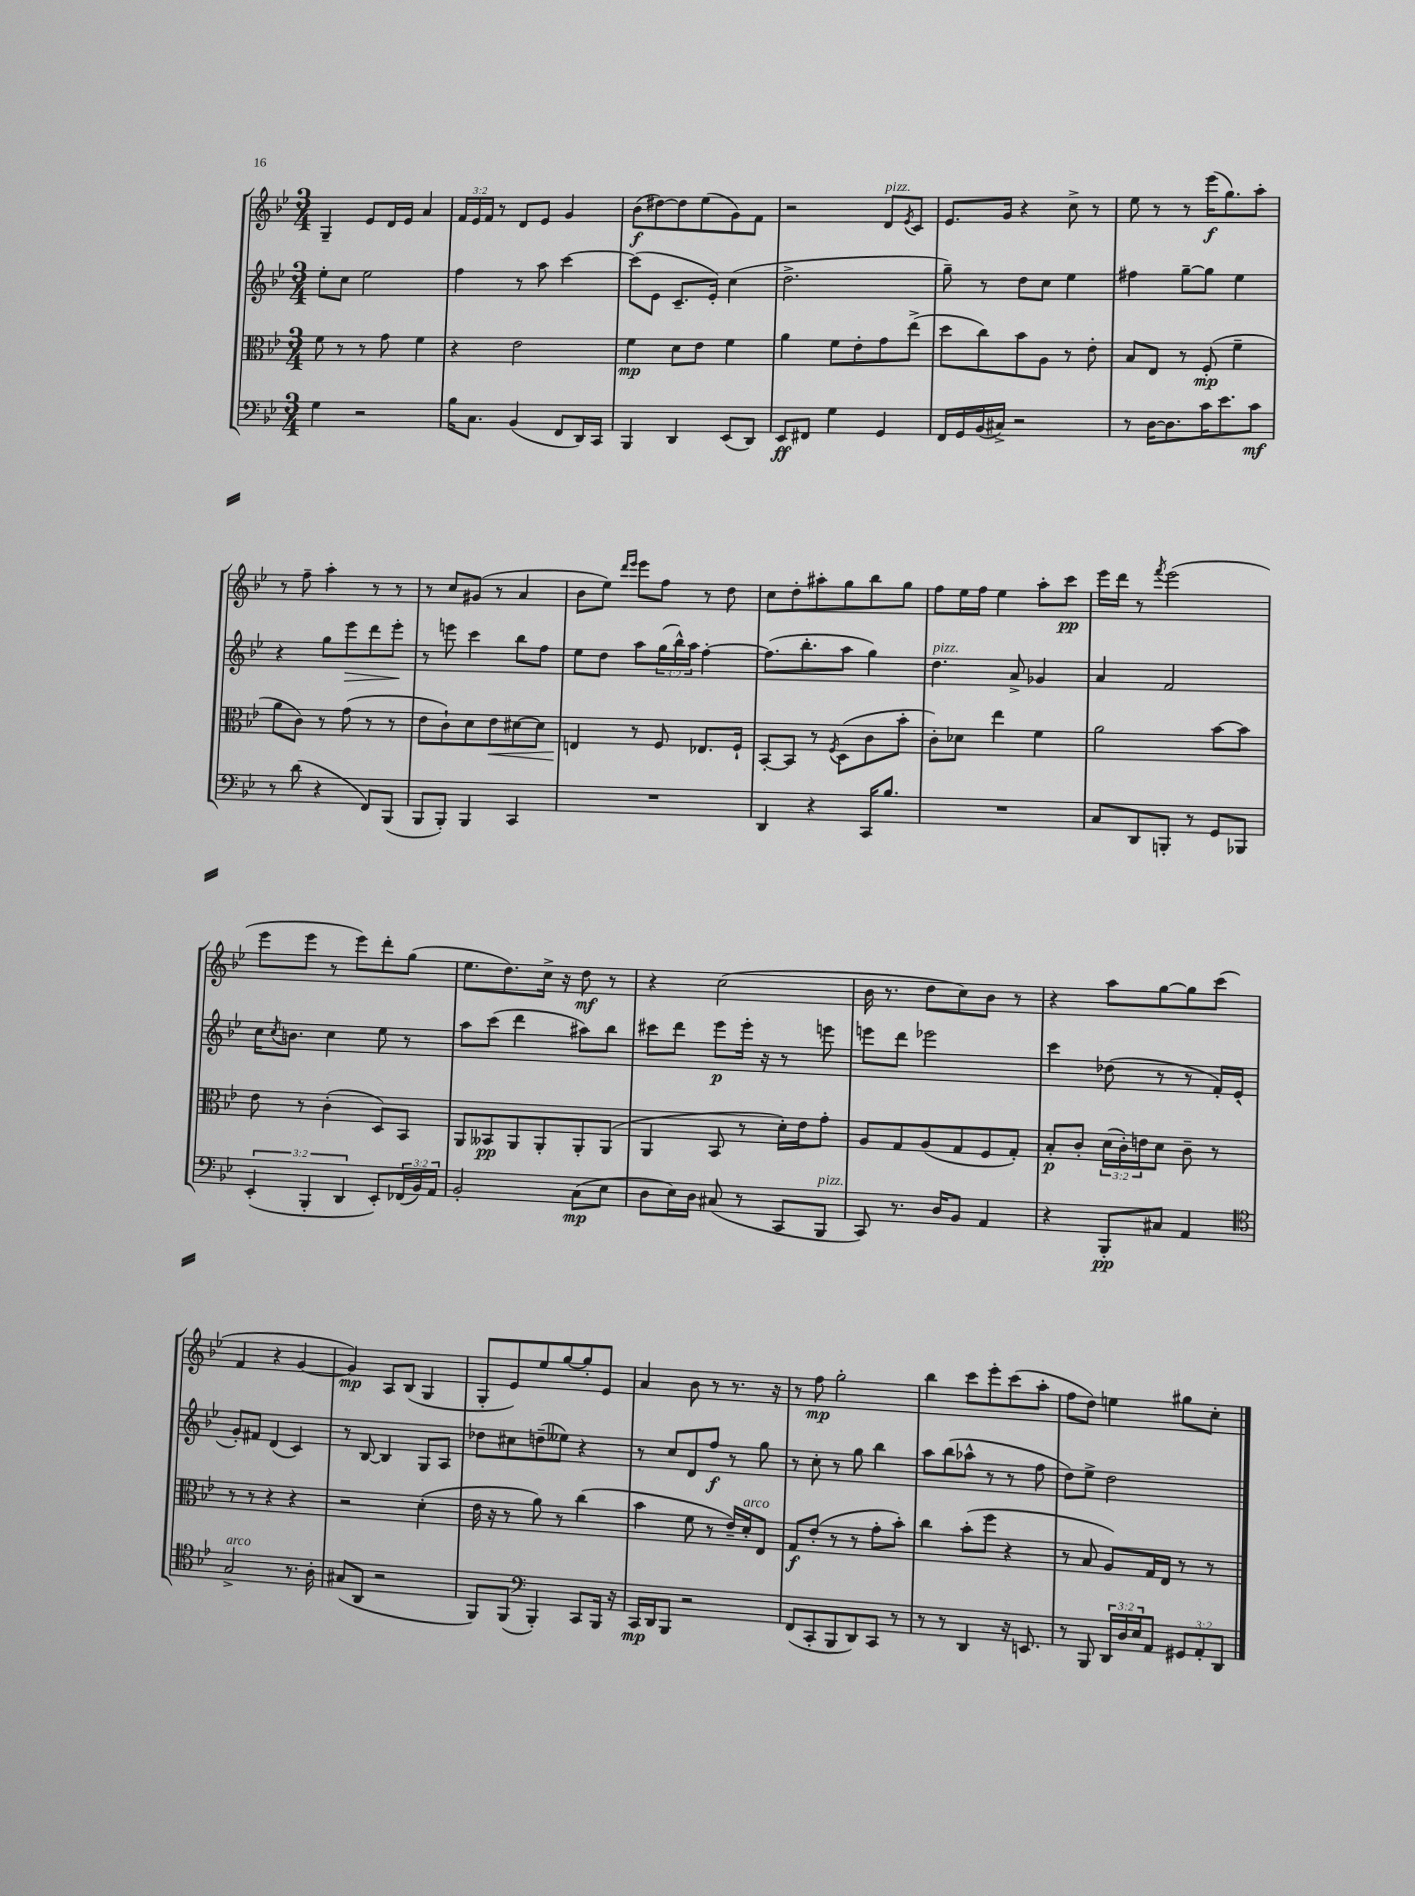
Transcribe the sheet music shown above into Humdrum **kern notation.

**kern	**kern	**kern	**kern
*staff4	*staff3	*staff2	*staff1
*clefF4	*clefC3	*clefG2	*clefG2
*k[b-e-]	*k[b-e-]	*k[b-e-]	*k[b-e-]
*M3/4	*M3/4	*M3/4	*M3/4
4G\	8f\	8ee-'\L	4G~/
.	8r	8cc\J	.
2r	8r	2ee-\	8e-/L
.	8g\	.	16d/L
.	.	.	16e-/JJ
.	4f\	.	4a/
=	=	=	=
16B-\LK	4r	4ff\	24f/LL
.	.	.	24e-/
8.C\J	.	.	.
.	.	.	24f/JJ
.	.	.	8r
(4BB-/	2e-\	8r	8d/L
.	.	8aa\	8e-/J
8FF/L	.	[4ccc\	4g/
16DD/L)	.	.	.
16CC/JJ	.	.	.
=	=	=	=
4BBB-/	4f\	(8ccc\]L	(8b-\L
.	.	8e-\J	[8dd#\)
4DD/	8d\L	8.c~/L	8dd#\]
.	8e-\J	.	(8ee-\
.	.	16e-'/Jk)	.
(8EE-/L	4f\	(4cc\	8g\)
8DD/J)	.	.	8f\J
=	=	=	=
8EE-/L	4a\	2.dd^\	2r
8FF#/J	.	.	.
4G\	8f\L	.	.
.	8e-'\	.	.
4GG/	8g\	.	8d/L
.	.	.	8qe-/
.	(8ee-^\J	.	8c/J
=	=	=	=
16FF/LL	8dd\L	8gg~\)	8.e-/L
16GG/	.	.	.
(16BB-/	8cc\)	8r	.
16C#^/JJ)	.	.	16g/Jk
2r	8b-\	8dd\L	4r
.	8A\J	8cc\J	.
.	8r	4ee-\	8cc^\
.	8e-'\	.	8r
=	=	=	=
8r	8B-/L	4ff#\	8ee-\
[16D\LK	8E-/J	.	8r
8.D\]	.	.	.
.	8r	[8gg~\L	8r
16c\K	(8F'/	8gg\]J	(16eee-\LK
8.e-\	.	.	8.gg\)
.	4f~\	4ee-\	.
8c\J	.	.	8aa'\J
=	=	=	=
8r	8a\L	4r	8r
(8d\	8c\J)	.	8ff~\
4r	8r	8gg\L	4aa'\
.	(8g\	8eee-\	.
8FF/L)	8r	8ddd\	8r
(8BBB-/J	8r	8eee-'\J	8r
=	=	=	=
8BBB-/L	8e-\L	8r	8r
8BBB-'/J)	8c`\)	8eee\	8cc/L
4BBB-/	8d\	4ccc\	(8g#/J
.	8e-\	.	8r
4CC/	[8d#\	8bb-\L	4a/
.	8d#\]J	8ff\J	.
=	=	=	=
2.r	4E/	8ee-\L	8b-\L
.	.	8dd\J	8ee-\J)
.	.	.	16qqddd/LL
.	.	.	16qqeee-/JJ
.	8r	8aa\L	8eee-\L
.	8F/	(24gg\L	8ff\J
.	.	24bb-^^\)	.
.	.	24aa\JJ	.
.	8.E-/L	[4ff'\	8r
.	.	.	8dd\
.	16F`/Jk	.	.
=	=	=	=
4DD/	[8BB-'/L	(8.ff\]L	8cc\L
.	8BB-/]J	.	8dd'\
.	.	8.bb-'\	.
4r	8r	.	8aa#'\
.	8qF/	.	.
.	(8D\L	8aa\J	8gg\
16CC/LK	8c\	4gg\)	8bb-\
8.B-/J	.	.	.
.	8b-'\J	.	8gg\J
=	=	=	=
2.r	8c'\L)	4.dd\	8ff\L
.	8d-\J	.	16ee-\L
.	.	.	16ff\JJ
.	4ee-\	.	4ee-\
.	.	8a^/	.
.	4f\	4g-/	8aa'\L
.	.	.	8ccc\J
=	=	=	=
8C/L	2a\	4a/	16eee-\LL
.	.	.	16ddd\JJ
8DD/	.	.	8r
.	.	.	8qfff/
8BBB'/J	.	2f/	(2eee-\
8r	.	.	.
8GG/L	[8b-\L	.	.
8BBB-/J	8b-\]J	.	.
=	=	=	=
(6EE-'/	8e-\	16cc\LK	8eee-\L
.	.	8qcc/	.
.	.	8.b\J	.
.	8r	.	8eee-\J
6BBB-'/	.	.	.
.	(4c'\	4cc\	8r
6DD/	.	.	.
.	.	.	8eee-\L)
8EE-'/L)	8D/L)	8ee-\	8ddd'\
(24FF-/L	8BB-/J	8r	(8gg\J
24BB-/)	.	.	.
24AA/JJ	.	.	.
=	=	=	=
2BB-'/	8AA/L	8aa\L	8.ee-\L
.	8BB--/	(8ccc\J	.
.	.	.	8.dd\)
.	8AA/	4ddd\	.
.	8AA'/	.	16cc^\Jk
.	.	.	16r
(8C\L	8AA'/	8aa#\L)	8dd\
8E-\J	(8AA/J	8bb-\J	8r
=	=	=	=
8D\L	4AA/	8ccc#\L	4r
16E-\L)	.	8ddd\J	.
16D\JJ	.	.	.
(8C#/	8BB-/	8eee-\L	(2cc\
8r	8r	16eee-'\Jk	.
.	.	16r	.
8CC/L	16d'\LL)	8r	.
.	16e-\J	.	.
8BBB-/J	8g'\J	8eee\	.
=	=	=	=
8CC/)	8A/L	8eee\L	16b-\
.	.	.	8.r
8.r	8G/	8ddd\J	.
.	(8A/	2eee-\	8dd\L
16D/LK	.	.	.
8BB-/J	8G/	.	8cc\)
4AA/	8F/	.	8b-\J
.	8G'/J)	.	8r
=	=	=	=
4r	8B-'/L	4ccc\	4r
.	8c'/J	.	.
8BBB-'/L	(24d\LL	(8dd-\	8aa\L
.	24c'\)	.	.
.	24e\J	.	.
8C#/J	8d\J	8r	[8gg\
4AA/	8c~\	8r	8gg\]
.	8r	16f'/LL)	(8ccc\J
.	.	(16e-'/JJ	.
=	=	=	=
*clefC4	*	*	*
2G^/	8r	8g'/L)	4f/
.	8r	8f#/J	.
.	4r	(4d/	4r
8.r	4r	4c/)	[4g/
16A'\	.	.	.
=	=	=	=
(8G#/L	2r	8r	4g/])
8AA/J	.	[8B-/	.
2r	.	4B-/]	8A/L
.	.	.	(8B-/J
.	(4d'\	8G/L	4G/
.	.	8A/J	.
=	=	=	=
8FF/L)	16e-\	8dd-\L	8G'/L
.	16r	.	.
(8FF/J	8r	8cc#\	8e-/)
*clefF4	*	*	*
4BBB-'/)	8a\)	(8dd~\	8ee-/
.	8r	8ee--\J)	[8gg/
8CC/L	(4cc\	4r	8gg'/]
16BBB-/Jk	.	.	8e-/J
16r	.	.	.
=	=	=	=
16CC/LL	4b-\	8r	4a/
16DD/J	.	.	.
8BBB-/J	.	8cc/L	.
2r	8f\	8d/	8b-\
.	8r	8ff/J	8r
.	16e-~/LL)	8r	8.r
.	16d'/J	.	.
.	8E-/J	8gg\	.
.	.	.	16r
=	=	=	=
(8FF/L	8G/L	8r	8r
8CC'/	(8e-'/J	8cc'\	8ff\
8BBB-/	8r	8r	2gg'\
8DD/)	8r	8gg\	.
8CC/J	8g'\L	4bb-\	.
8r	8b-'\J)	.	.
=	=	=	=
8r	4cc\	8aa\L	4bb-\
8r	.	(8bb-\	.
4DD/	(8b-'\L	8aa-^^\J	8ccc\L
.	8ff\J	8r	8eee-'\
16r	4r	8r	(8ccc\
8.EE/	.	.	.
.	.	8ff\	8aa'\J
=	=	=	=
8r	8r	8dd\L)	8ff\L
8BBB-/	8B-/	8ee-^\J	8dd\J)
24DD/LL	8A/L)	2dd\	4ee\
24D/	.	.	.
24E-/J	.	.	.
8AA/J	16G/L	.	.
.	16E-/JJ	.	.
12GG#/L	8r	.	8gg#\L
12AA'/	.	.	.
.	8r	.	8cc'\J
12DD/J	.	.	.
==	==	==	==
*-	*-	*-	*-
